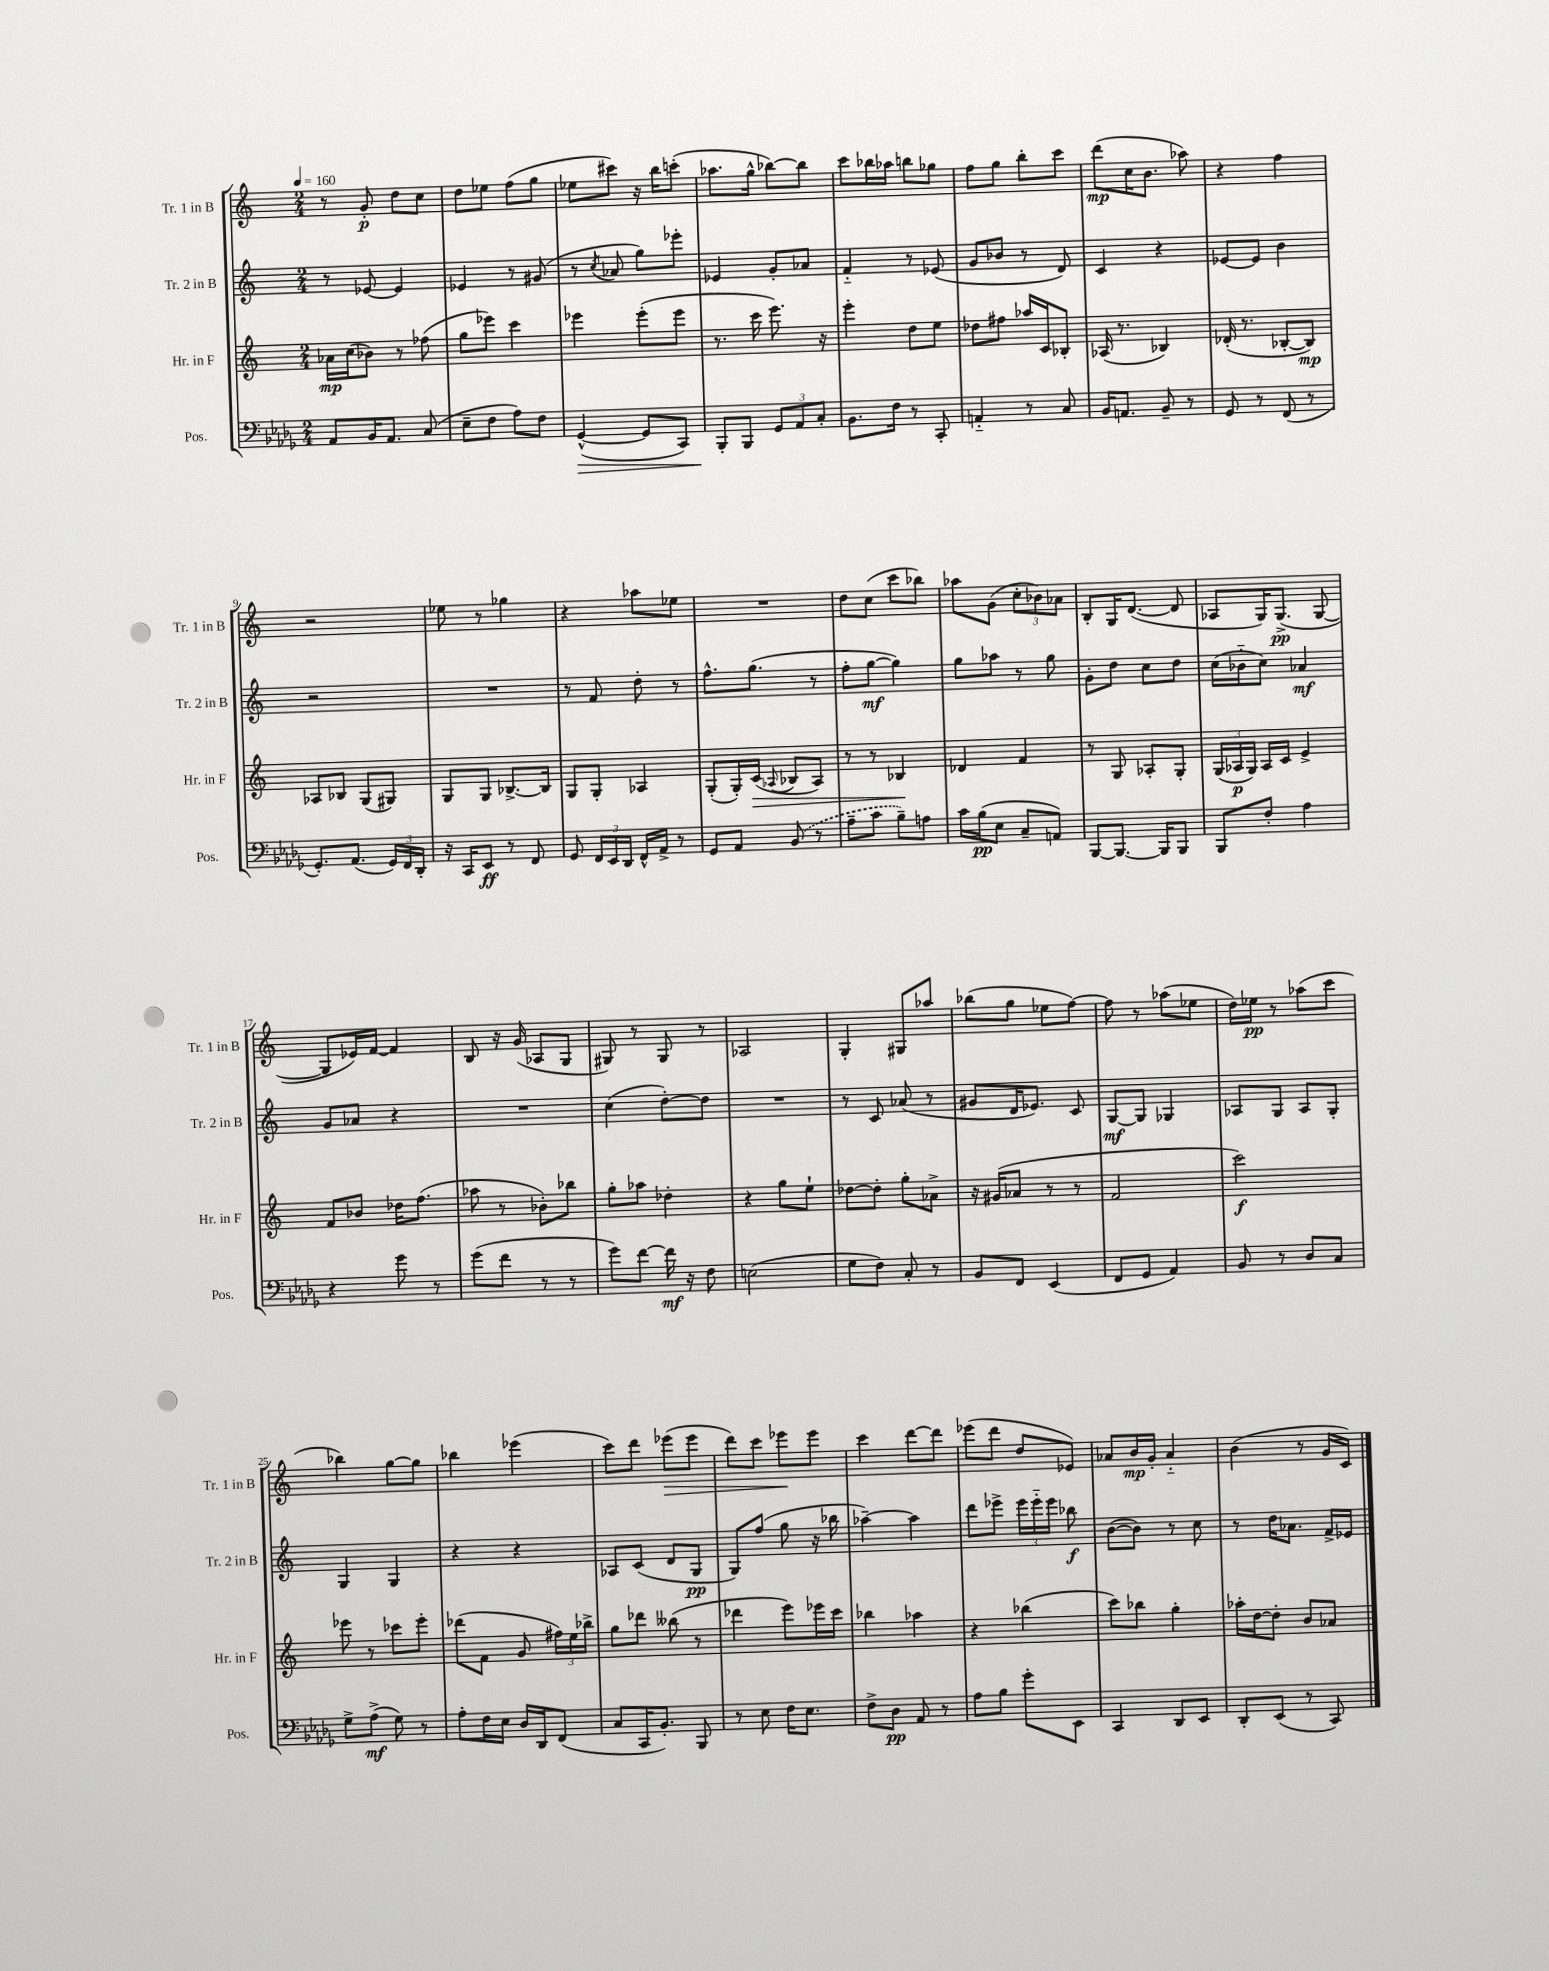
<<
\new StaffGroup <<
\new Staff = "s0" \with { instrumentName = "Tr. 1 in B" shortInstrumentName = "Tr. 1 in B" } {
    \clef treble \key c \major \numericTimeSignature \time 2/4 \tempo 4 = 160
    \autoBeamOff r8 g'8-.\p d''8[ c''8] |
    d''8[ ees''8] f''8[( g''8] |
    ees''8[ cis'''8]) r16 b''16[ c'''8]-.( |
    aes''8.[ g''16]-^ bes''8[~) bes''8] |
    c'''8[ bes''16 aes''16] b''8[ ges''8] |
    f''8[ g''8] b''8[-. c'''8] |
    d'''8[\mp( c''16 b'8.] aes''8) |
    r4 f''4 |
    r2 |
    ees''8 r8 ges''4 |
    r4 aes''8[ ees''8] |
    R2 |
    d''8[ c''8]( c'''8[ bes''8]) |
    aes''8[ g'8]( \tuplet 3/2 { c''8[-. bes'8) aes'8] } |
    b8[-. g16 d'8.]~( d'8 |
    aes8[ g16) g8.]->\pp( g8~ |
    g8[ ees'16) f'16]~ f'4 |
    b8 r16 g'16( aes8[ g8] |
    gis8) r8 gis8 r8 |
    aes2 |
    g4-. gis8[ aes''8] |
    bes''8[( g''8] ees''8[ f''8]~) |
    f''8 r8 aes''8[( ees''8] |
    d''16[) ees''16]\pp r8 aes''8[( c'''8] |
    bes''4) g''8[~ g''8] |
    bes''4 ees'''4( |
    c'''8[) d'''8] ees'''8[\>( ees'''8] |
    d'''8[) c'''8] ees'''8[\! ees'''8] |
    c'''4 d'''8[~ d'''8] |
    ees'''8[( d'''8] d''8[ ees'8]) |
    aes'8[ b'16\mp g'16]-. aes'4-_ |
    b'4( r8 g'16[ c'16]) \bar "|." |
}
\new Staff = "s1" \with { instrumentName = "Tr. 2 in B" shortInstrumentName = "Tr. 2 in B" } {
    \clef treble \key c \major \numericTimeSignature \time 2/4
    \autoBeamOff r8 ees'8~ ees'4 |
    ees'4 r8 gis'8( |
    r8 \acciaccatura { c''8 } aes'8 g''8[) ees'''8]-. |
    ees'4 g'8[-. aes'8] |
    f'4-_ r8 ees'8( |
    g'8[ bes'8] r8 d'8) |
    c'4 r4 |
    ees'8[~ ees'8] b'4 |
    r2 |
    R2 |
    r8 f'8 d''8-. r8 |
    f''8.[-^ g''8.]( r8 |
    f''8[-. g''8]~\mf g''4) |
    g''8[ aes''8] r8 g''8 |
    g'8[-. d''8] c''8[ d''8] |
    c''16[( bes'16-_ c''8]) aes'4\mf |
    g'8[ aes'8] r4 |
    R2 |
    c''4( d''8[~-.) d''8] |
    R2 |
    r8 c'8 aes'8( r8 |
    gis'8[ d'16 ees'8.]) c'8 |
    g8[~\mf g8] ges4 |
    aes8[ g8] aes8[ g8]-. |
    g4 g4 |
    r4 r4 |
    aes8[ c'8]( d'8[ g8]\pp |
    g8[) f''8]( g''8 r16 bes''16 |
    aes''4~--) aes''4 |
    d'''8[ ees'''8]-> \tuplet 3/2 { ees'''16[ ees'''16-_ ees'''16] } bes''8\f |
    b'8[~( b'8]) r8 c''8 |
    r8 d''16[ aes'8.] f'16[-> ees'16] \bar "|." |
}
\new Staff = "s2" \with { instrumentName = "Hr. in F" shortInstrumentName = "Hr. in F" } {
    \clef treble \key c \major \numericTimeSignature \time 2/4
    \autoBeamOff aes'16[\mp c''16( bes'8]) r8 fes''8( |
    g''8[ ees'''8]) c'''4 |
    ees'''4 ees'''8[-.( ees'''8] |
    r8. c'''16 e'''8.) r16 |
    e'''4-. d''8[ e''8] |
    des''8[ fis''8] aes''16[ c'16 bes8]-. |
    aes16( r8. bes4) |
    des'16-.( r8. bes8[~-. bes8]\mp) |
    aes8[ bes8] g8[( gis8]) |
    g8[ g8] bes8.[~-> bes16] |
    g8[ g8]-. aes4 |
    g8[-.( g16-.) c'16]\>( \appoggiatura { aes8 } bes8[ aes8]) |
    r8 r8 bes4\! |
    des'4 f'4 |
    r8 g8 aes8[-. g8]-. |
    \tuplet 3/2 { g16[( aes16\p g16]) } aes16[ c'16] e'4-> |
    f'8[ bes'8] des''16[ f''8.]( |
    aes''8 r8 bes'8[-.) bes''8] |
    g''8[-. aes''8] des''4-. |
    r4 g''8[ e''8]-! |
    des''8[~ des''8]-. g''8[-. aes'8]-> |
    r16 gis'16[( aes'8] r8 r8 |
    f'2 |
    c'''2\f) |
    ees'''8 r8 ces'''8[ ees'''8]-. |
    des'''8[( f'8] g'8 \tuplet 3/2 { fis''16[) e''16 bes''16]-> } |
    g''8[ des'''8] beses''8( r8 |
    des'''4 e'''8[) ees'''16 c'''16] |
    bes''4 aes''4 |
    r4 bes''4( |
    c'''8[) bes''8] g''4-. |
    aes''16[-. d''16~ d''8]-. b'8[ aes'8] \bar "|." |
}
\new Staff = "s3" \with { instrumentName = "Pos." shortInstrumentName = "Pos." } {
    \clef bass \key des \major \numericTimeSignature \time 2/4
    \autoBeamOff aes,8[ bes,16 aes,8.] c8( |
    ees8[-- f8] aes8[) f8] |
    ges,4~-^\>( ges,8[ c,8]) |
    bes,,8[-.\! bes,,8] \tuplet 3/2 { ges,8[ aes,8 c8]-. } |
    bes,8.[ f16] r8 c,8-. |
    a,4-_ r8 c8 |
    bes,16[ a,8.] bes,8-- r8 |
    ges,8 r8 f,8( r8 |
    ges,8.[-.) aes,8.]( \tuplet 3/2 { ges,16[) f,16 des,16]-. } |
    r16 c,16[ ees,8]\ff r8 f,8 |
    ges,8 \tuplet 3/2 { f,16[ ees,16 des,16] } f,16[-^ aes,16]-> r8 |
    ges,8[ aes,8] \once \slurDashed bes,8( r8 |
    aes8[-- c'8] bes8[--) a8] |
    c'16[ bes16\pp( ees8] c8[-- a,8]) |
    bes,,8[~ bes,,8.]~ bes,,16[ bes,,8] |
    bes,,8[ f8]-. aes4 |
    r4 ges'8 r8 |
    ges'8[( f'8] r8 r8 |
    ges'8[) f'8]~ f'16\mf r16 f8 |
    e2( |
    ges8[ f8]) c8-. r8 |
    bes,8[ f,8] ees,4( |
    f,8[ ges,8] aes,4) |
    bes,8 r8 des8[ c8] |
    ges8[-> aes8]->\mf( ges8) r8 |
    aes8[-. f16 ees16] des16[ des,16 f,8]( |
    c8[ c,16 bes,8.]-.) bes,,8 |
    r8 ees8 f16[ ees8.] |
    f8[-> des8]\pp aes,8 r8 |
    aes8[ bes8] ges'8[-. ees,8] |
    c,4 des,8[ ees,8] |
    des,8[-. ees,8]( r8 c,8) \bar "|." |
}
>>
>>
